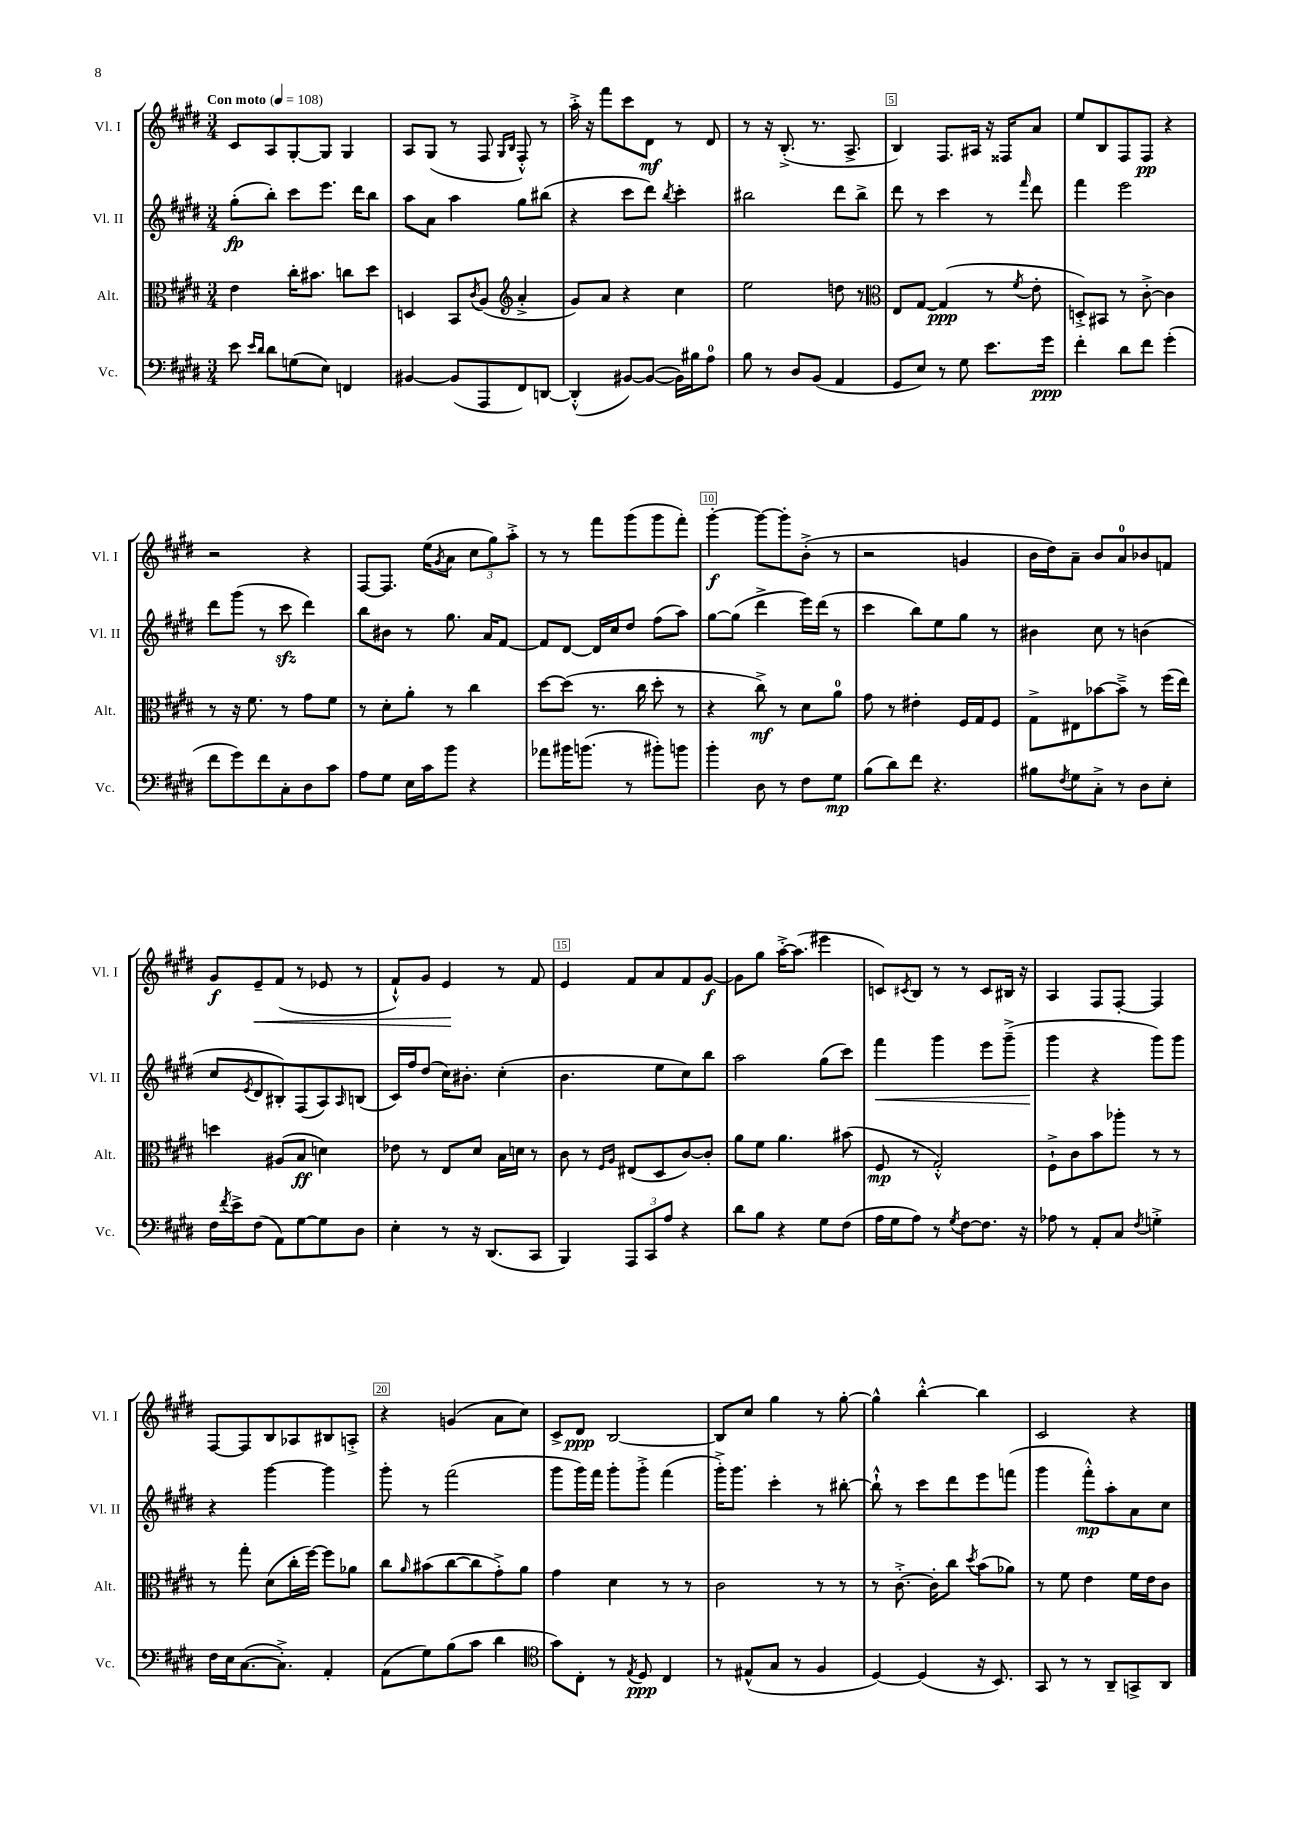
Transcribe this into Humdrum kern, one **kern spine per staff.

**kern	**dynam	**kern	**dynam	**kern	**dynam	**kern	**dynam
*part4	*part4	*part3	*part3	*part2	*part2	*part1	*part1
*staff4	*staff4	*staff3	*staff3	*staff2	*staff2	*staff1	*staff1
*I"Vc.	*	*I"Alt.	*	*I"Vl. II	*	*I"Vl. I	*
*I'Vc.	*	*I'Alt.	*	*I'Vl. II	*	*I'Vl. I	*
*clefF4	*	*clefC3	*	*clefG2	*	*clefG2	*
*k[f#c#g#d#]	*	*k[f#c#g#d#]	*	*k[f#c#g#d#]	*	*k[f#c#g#d#]	*
*M3/4	*	*M3/4	*	*M3/4	*	*M3/4	*
*MM108	*	*MM108	*	*MM108	*	*MM108	*
=1	=1	=1	=1	=1	=1	=1	=1
!	!	!	!	!	!	!LO:TX:a:B:t=Con moto	!
8e\	.	4e\	.	(8gg#'\L	fp	8c#/L	.
16qqe/LL	.	.	.	.	.	.	.
16qqd#/JJ	.	.	.	.	.	.	.
8d#\L	.	.	.	8bb'\J)	.	8A/	.
(8Gn\	.	16cc#'\KL	.	8ccc#\L	.	[8G#'/	.
.	.	8.b#X\J	.	.	.	.	.
8E\J)	.	.	.	8.eee\J	.	8G#/J]	.
4FFn/	.	8ccn\L	.	.	.	4G#/	.
.	.	.	.	16ddd#\KL	.	.	.
.	.	8dd#\J	.	8bb\J	.	.	.
=2	=2	=2	=2	=2	=2	=2	=2
[4BB#X/	.	4Dn/	.	8aa\L	.	8A/L	.
.	.	.	.	8a\J	.	(8G#/J	.
(8BB#/L]	.	8BB/L	.	4aa\	.	8r	.
.	.	8qc#/	.	.	.	.	.
8AAA/	.	(8A/J	.	.	.	8F#/	.
*	*	*clefG2	*	*	*	*	*
.	.	.	.	.	.	16qqG#/LL	.
.	.	.	.	.	.	16qqB/JJ	.
8FF#/)	.	4a'^/	.	8gg#\L	.	8F#'^^/)	.
[8DDn/J	.	.	.	(8bb#X\J	.	8r	.
=3	=3	=3	=3	=3	=3	=3	=3
(4DD'^^/]	.	8g#/L)	.	4r	.	16aa'^\	.
.	.	.	.	.	.	16r	.
.	.	8a/J	.	.	.	8fff#\L	.
[8BB#X/L)	.	4r	.	8ccc#\L	.	8ccc#\	.
(8BB#/J_	.	.	.	8ddd#\J)	.	8d#\J	mf
.	.	.	.	8qbb/	.	.	.
16BB#\LL])	.	4cc#\	.	4ccc#'\	.	8r	.
16B#X\J	.	.	.	.	.	.	.
8A\J	.	.	.	.	.	8d#/	.
=4	=4	=4	=4	=4	=4	=4	=4
8B\	.	2ee\	.	2bb#X\	.	8r	.
8r	.	.	.	.	.	16r	.
.	.	.	.	.	.	(8.B'^/	.
8D#/L	.	.	.	.	.	.	.
(8BB/J	.	.	.	.	.	8.r	.
4AA/	.	8ddn\	.	8ddd#\L	.	.	.
.	.	.	.	.	.	8.A^/	.
.	.	8r	.	8bb#^\J	.	.	.
=5	=5	=5	=5	=5	=5	=5	=5
*	*	*clefC3	*	*	*	*	*
8GG#/L	.	8E/L	.	8ddd#\	.	4B/)	.
8E/J)	.	[8G#/J	.	8r	.	.	.
8r	.	(4G#/]	ppp	4ccc#\	.	8.F#/L	.
8G#\	.	.	.	.	.	.	.
.	.	.	.	.	.	16A#X/Jk	.
8.e\L	.	8r	.	8r	.	16r	.
.	.	.	.	.	.	16F##X/KL	.
.	.	8qf#/	.	16qqfff#/	.	.	.
.	.	8e'\	.	8ddd#\	.	8a/J	.
16g#\Jk	ppp	.	.	.	.	.	.
=6	=6	=6	=6	=6	=6	=6	=6
4f#'\	.	8Dn'^/L)	.	4fff#\	.	8ee/L	.
.	.	8BB#X/J	.	.	.	8B/	.
8d#\L	.	8r	.	2eee\	.	8F#/	.
8f#\J	.	[8c#'^\	.	.	.	8F#/J	pp
(4g#'\	.	4c#\]	.	.	.	4r	.
!!LO:LB:g=z
=7	=7	=7	=7	=7	=7	=7	=7
8f#\L	.	8r	.	8ddd#\L	.	2r	.
8g#\)	.	16r	.	(8ggg#\J	.	.	.
.	.	8.f#\	.	.	.	.	.
8f#\	.	.	.	8r	.	.	.
8C#'\	.	8r	.	8ccc#zz\	.	.	.
8D#\	.	8g#\L	.	4ddd#\)	.	4r	.
8c#\J	.	8f#\J	.	.	.	.	.
=8	=8	=8	=8	=8	=8	=8	=8
8A\L	.	8r	.	8bb\L	.	[8F#/L	.
8G#\J	.	8d#'\L	.	8b#X\J	.	8.F#/J]	.
16E\LL	.	8a'\J	.	8r	.	.	.
16c#\J	.	.	.	.	.	(16ee\KL	.
.	.	.	.	.	.	8qg#/	.
8b\J	.	8r	.	8.gg#\	.	8a\J	.
4r	.	4cc#\	.	.	.	12cc#\L	.
.	.	.	.	16a/KL	.	.	.
.	.	.	.	.	.	12gg#\)	.
.	.	.	.	[8f#/J	.	.	.
.	.	.	.	.	.	12aa'^\J	.
=9	=9	=9	=9	=9	=9	=9	=9
8a-X\L	.	[8dd#\L	.	8f#/L]	.	8r	.
16b#X\K	.	(8dd#\J]	.	[8d#/J	.	8r	.
(8.bn\J	.	.	.	.	.	.	.
.	.	8.r	.	16d#/LL]	.	8fff#\L	.
.	.	.	.	16cc#/J	.	.	.
8r	.	.	.	8dd#/J	.	(8ggg#\	.
.	.	16cc#\	.	.	.	.	.
8b#X'\L)	.	8dd#'\	.	(8ff#\L	.	8ggg#\	.
8bn\J	.	8r	.	8aa\J)	.	8fff#'\J)	.
=10	=10	=10	=10	=10	=10	=10	=10
4b'\	.	4r	.	[8gg#\L	.	[4ggg#'\	f
.	.	.	.	(8gg#\J]	.	.	.
8D#\	.	8cc#^\)	mf	4ddd#^\	.	8ggg#\L_	.
8r	.	8r	.	.	.	8ggg#'\]	.
8F#\L	.	8d#\L	.	16eee\LL)	.	(8b'^\J	.
.	.	.	.	(16ddd#\JJ	.	.	.
8G#\J	mp	8a\J	.	8r	.	8r	.
=11	=11	=11	=11	=11	=11	=11	=11
(8B\L	.	8g#\	.	4ccc#\	.	2r	.
8d#\)	.	8r	.	.	.	.	.
8f#\J	.	4e#X'\	.	8bb\L)	.	.	.
4.r	.	.	.	8ee\	.	.	.
.	.	16F#/LL	.	8gg#\J	.	4gn/	.
.	.	16G#/J	.	.	.	.	.
.	.	8F#/J	.	8r	.	.	.
=12	=12	=12	=12	=12	=12	=12	=12
8B#X\L	.	8G#^\L	.	4b#X\	.	16b\LL	.
.	.	.	.	.	.	16dd#\J)	.
8qF#/	.	.	.	.	.	.	.
8G#\	.	8E#X\	.	.	.	8a~\J	.
8C#'^\J	.	[8b-X\	.	8cc#\	.	8b/L	.
8r	.	8b-~^\J]	.	8r	.	8a/	.
8D#\L	.	8r	.	(4bn\	.	8b-X/	.
8E'\J	.	(16ff#\LL	.	.	.	8fn/J	.
.	.	16ee\JJ)	.	.	.	.	.
!!LO:LB:g=z
=13	=13	=13	=13	=13	=13	=13	=13
16F#\LL	.	4ddn\	.	8cc#/L	.	8g#/L	f
8qf#/	.	.	.	.	.	.	.
16e^\J	.	.	.	.	.	.	.
.	.	.	.	8qe/	.	.	.
!	!	!	!	!	!	!	!LO:HP:b
(8F#\J	.	.	.	8d#/	.	8e~/	<
8AA\L)	.	(8A#X/L	.	8B#X'/)	.	(8f#/J	.
[8G#\	.	8B/J	ff	(8F#/	.	8r	.
8G#\]	.	4dn\)	.	8A/)	.	8e-X/	.
.	.	.	.	16qqA/	.	.	.
8D#\J	.	.	.	(8Bn/J	.	8r	.
=14	=14	=14	=14	=14	=14	=14	=14
4E'\	.	8e-X\	.	16c#/LL)	.	8f#`^^/L)	.
.	.	.	.	16ff#/J	.	.	.
.	.	8r	.	(8dd#/J	.	8g#/J	.
8r	.	8E/L	.	16cc#\KL)	.	4e/	.
.	.	.	.	8.b#X'\J	.	.	.
16r	.	8d#/J	.	.	.	.	.
(8.DD#/L	.	.	.	.	.	.	.
.	.	16B\LL	.	(4cc#'\	.	8r	[
.	.	16dn\JJ	.	.	.	.	.
8CC#/J	.	8r	.	.	.	8f#/	.
=15	=15	=15	=15	=15	=15	=15	=15
4BBB/)	.	8c#\	.	4.b\	.	4e/	.
.	.	8r	.	.	.	.	.
.	.	16qqF#/LL	.	.	.	.	.
.	.	16qqA/JJ	.	.	.	.	.
12AAA/L	.	(8E#X/L	.	.	.	8f#/L	.
12CC#/	.	.	.	.	.	.	.
.	.	8D#/	.	8ee\L	.	8a/	.
12A/J	.	.	.	.	.	.	.
4r	.	[8c#/)	.	8cc#\)	.	8f#/	.
.	.	8c#'/J]	.	8bb\J	.	[8g#/J	f
=16	=16	=16	=16	=16	=16	=16	=16
8d#\L	.	8a\L	.	2aa\	.	8g#\L]	.
8B\J	.	8f#\J	.	.	.	8gg#\J	.
4r	.	4.a\	.	.	.	[16aa'^\KL	.
.	.	.	.	.	.	(8.aa\J]	.
8G#\L	.	.	.	(8gg#\L	.	4eee#X\	.
(8F#\J	.	(8b#X\	.	8ccc#\J)	.	.	.
=17	=17	=17	=17	=17	=17	=17	=17
!	!	!	!	!	!LO:HP:b	!	!
16A\LL	.	8F#/	mp	4fff#\	<	8cn/L)	.
16G#\J	.	.	.	.	.	.	.
.	.	.	.	.	.	8qc#X/	.
8A\J)	.	8r	.	.	.	8B/J	.
8r	.	2G#'^^/)	.	4ggg#\	.	8r	.
8qG#/	.	.	.	.	.	.	.
[8F#\L	.	.	.	.	.	8r	.
8.F#\J]	.	.	.	8eee\L	.	8c#/L	.
.	.	.	.	(8ggg#~^\J	.	16B#X/Jk	.
16r	.	.	.	.	.	16r	.
=18	=18	=18	=18	=18	=18	=18	=18
8A-X\	.	8F#`^\L	.	4ggg#\	.	4A/	.
8r	.	8c#\	.	.	.	.	.
8AA'/L	.	8b\	.	4r	[	8F#/L	.
8C#/J	.	8aa-X'\J	.	.	.	[8F#'/J	.
8qF#/	.	.	.	.	.	.	.
4Gn'^\	.	8r	.	8ggg#\L)	.	4F#/]	.
.	.	8r	.	8ggg#\J	.	.	.
!!LO:LB:g=z
=19	=19	=19	=19	=19	=19	=19	=19
16F#\LL	.	8r	.	4r	.	[8F#/L	.
16E\J	.	.	.	.	.	.	.
([8.C#\	.	8gg#'\	.	.	.	8F#/]	.
.	.	(8d#\L	.	[4ggg#\	.	8B/	.
8.C#'^\J])	.	.	.	.	.	.	.
.	.	16cc#'\L	.	.	.	8A-X/	.
.	.	[16ff#\JJ)	.	.	.	.	.
4AA'/	.	8ff#\L]	.	4ggg#\]	.	8B#X/	.
.	.	8a-X\J	.	.	.	8An'^/J	.
=20	=20	=20	=20	=20	=20	=20	=20
(8AA\L	.	8cc#\L	.	8ggg#'\	.	4r	.
.	.	16qqa/	.	.	.	.	.
8G#\)	.	(8b#X\	.	8r	.	.	.
(8B\	.	[8cc#\	.	(2fff#\	.	(4gn/	.
8c#\J	.	8cc#\]	.	.	.	.	.
4d#\	.	8g#'^\)	.	.	.	8a\L	.
.	.	8a\J	.	.	.	8cc#\J)	.
=21	=21	=21	=21	=21	=21	=21	=21
*clefC4	*	*	*	*	*	*	*
8g#\L)	.	4g#\	.	8ggg#\L	.	8c#^/L	.
8C#'\J	.	.	.	16ggg#\L)	.	8d#/J	ppp
.	.	.	.	16fff#\JJ	.	.	.
8r	.	4d#\	.	8ggg#'\L	.	[2B/	.
8qE/	.	.	.	.	.	.	.
8D#/	ppp	.	.	8ggg#'^\J	.	.	.
4C#/	.	8r	.	(4fff#\	.	.	.
.	.	8r	.	.	.	.	.
=22	=22	=22	=22	=22	=22	=22	=22
8r	.	2c#\	.	16ggg#'^\KL)	.	8B/L]	.
.	.	.	.	8.ggg#\J	.	.	.
(8E#X^^/L	.	.	.	.	.	8cc#/J	.
8G#/J	.	.	.	4ccc#'\	.	4gg#\	.
8r	.	.	.	.	.	.	.
4F#/	.	8r	.	8r	.	8r	.
.	.	8r	.	[8bb#X'\	.	[8gg#'\	.
=23	=23	=23	=23	=23	=23	=23	=23
[4D#/)	.	8r	.	8bb#`^^\]	.	4gg#^^\]	.
.	.	[8.c#'^\	.	8r	.	.	.
(4D#/]	.	.	.	8ccc#\L	.	[4bb'^^\	.
.	.	16c#'\KL]	.	.	.	.	.
.	.	8cc#\J	.	8ddd#\	.	.	.
.	.	8qdd#/	.	.	.	.	.
16r	.	(8b\L	.	8eee\	.	4bb\]	.
8.BB/)	.	.	.	.	.	.	.
.	.	8a-X\J)	.	(8fffn\J	.	.	.
=24	=24	=24	=24	=24	=24	=24	=24
8GG#/	.	8r	.	4ggg#\	.	2c#/	.
8r	.	8f#\	.	.	.	.	.
8r	.	4e\	.	8fff#'^^\L)	mp	.	.
8AA~/L	.	.	.	8aa'\	.	.	.
8GGn^/	.	16f#\LL	.	8a\	.	4r	.
.	.	16e\J	.	.	.	.	.
8AA/J	.	8c#\J	.	8cc#\J	.	.	.
==	==	==	==	==	==	==	==
*-	*-	*-	*-	*-	*-	*-	*-
